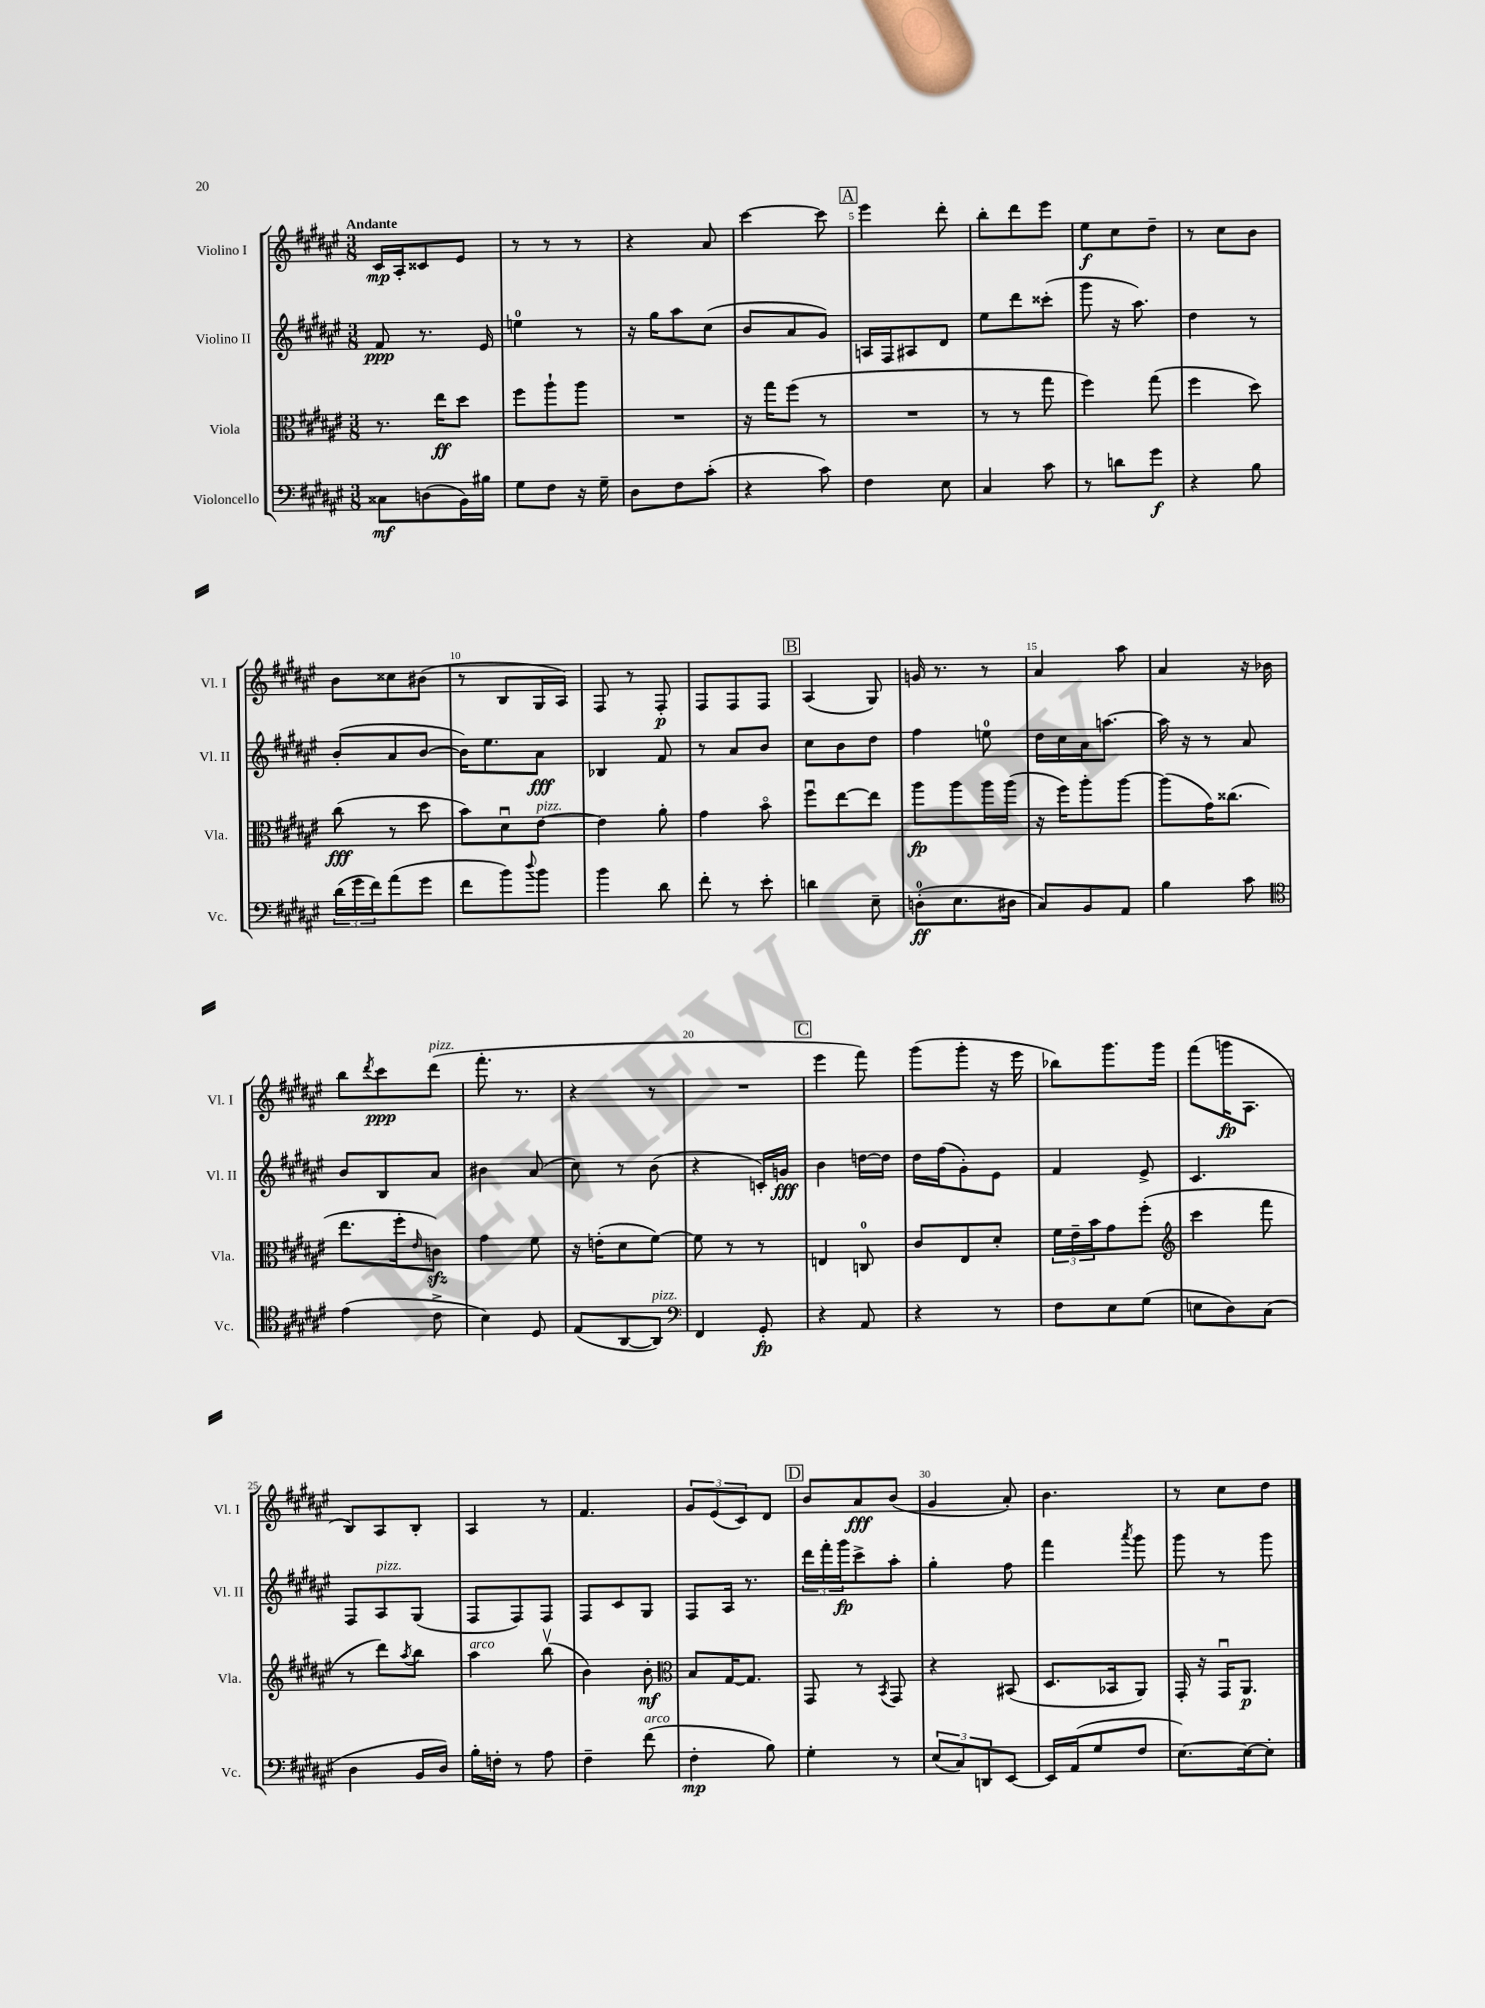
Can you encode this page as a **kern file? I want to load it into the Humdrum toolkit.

**kern	**dynam	**kern	**dynam	**kern	**dynam	**kern	**dynam
*part4	*part4	*part3	*part3	*part2	*part2	*part1	*part1
*staff4	*staff4	*staff3	*staff3	*staff2	*staff2	*staff1	*staff1
*I"Violoncello	*	*I"Viola	*	*I"Violino II	*	*I"Violino I	*
*I'Vc.	*	*I'Vla.	*	*I'Vl. II	*	*I'Vl. I	*
*clefF4	*	*clefC3	*	*clefG2	*	*clefG2	*
*k[f#c#g#d#a#e#]	*	*k[f#c#g#d#a#e#]	*	*k[f#c#g#d#a#e#]	*	*k[f#c#g#d#a#e#]	*
*M3/8	*	*M3/8	*	*M3/8	*	*M3/8	*
=1	=1	=1	=1	=1	=1	=1	=1
!	!	!	!	!	!	!LO:TX:a:B:t=Andante	!
8C##X\L	mf	8.r	.	8f#/	ppp	16c#/LL	mp
.	.	.	.	.	.	16A#'/J	.
(8Dn\	.	.	.	8.r	.	8c##X/	.
.	.	16ee#\KL	ff	.	.	.	.
16BB\L)	.	8dd#\J	.	.	.	8e#/J	.
16B#X\JJ	.	.	.	16e#/	.	.	.
=2	=2	=2	=2	=2	=2	=2	=2
8G#\L	.	8ff#\L	.	4een\	.	8r	.
8F#\J	.	8aa#`\	.	.	.	8r	.
16r	.	8aa#\J	.	8r	.	8r	.
16G#~\	.	.	.	.	.	.	.
=3	=3	=3	=3	=3	=3	=3	=3
8D#\L	.	4.r	.	16r	.	4r	.
.	.	.	.	16gg#\KL	.	.	.
8F#\	.	.	.	8aa#\	.	.	.
(8c#'\J	.	.	.	(8cc#\J	.	8a#/	.
=4	=4	=4	=4	=4	=4	=4	=4
4r	.	16r	.	8b/L	.	[4ccc#\	.
.	.	16gg#\KL	.	.	.	.	.
.	.	(8ff#\J	.	8a#/	.	.	.
8c#\)	.	8r	.	8g#/J)	.	8ccc#\]	.
!!LO:REH:place=s1:t=A
=5	=5	=5	=5	=5	=5	=5	=5
4F#\	.	4.r	.	16An/LL	.	4eee#\	.
.	.	.	.	16F#/J	.	.	.
.	.	.	.	8A#X/	.	.	.
8E#\	.	.	.	8d#/J	.	8ddd#'\	.
=6	=6	=6	=6	=6	=6	=6	=6
4C#/	.	8r	.	8ee#\L	.	8bb'\L	.
.	.	8r	.	8ddd#\	.	8ddd#\	.
8c#\	.	8gg#\	.	(8ccc##X'\J	.	8eee#\J	.
=7	=7	=7	=7	=7	=7	=7	=7
8r	.	4ff#\)	.	8ggg#\	.	8ee#\L	f
8dn\L	.	.	.	16r	.	8cc#\	.
.	.	.	.	8.aa#\)	.	.	.
8g#\J	f	(8gg#\	.	.	.	8dd#~\J	.
=8	=8	=8	=8	=8	=8	=8	=8
4r	.	4ff#\	.	4dd#\	.	8r	.
.	.	.	.	.	.	8cc#\L	.
8B\	.	8dd#\)	.	8r	.	8b\J	.
!!LO:LB:g=z
=9	=9	=9	=9	=9	=9	=9	=9
(24d#\LL	.	(8cc#\	fff	(8b'/L	.	8b\L	.
24g#\	.	.	.	.	.	.	.
24f#\J)	.	.	.	.	.	.	.
(8a#\	.	8r	.	8a#/	.	8cc##X\	.
8g#\J	.	8dd#\	.	[8b/J	.	(8b#X\J	.
=10	=10	=10	=10	=10	=10	=10	=10
8f#\L	.	8b\L)	.	16b\KL])	.	8r	.
.	.	.	.	8.ee#\	.	.	.
8b\)	.	8d#u\	.	.	.	8B/L	.
8qqdd#/	.	.	.	.	.	.	.
!	!	!LO:TX:a:i:t=pizz.	!	!	!	!	!
8b\J	.	[8e#\J	.	8a#\J	fff	16G#/L	.
.	.	.	.	.	.	16A#/JJ)	.
=11	=11	=11	=11	=11	=11	=11	=11
4b\	.	4e#\]	.	4B-X/	.	8F#/	.
.	.	.	.	.	.	8r	.
8d#\	.	8a#'\	.	8f#/	.	8F#'/	p
=12	=12	=12	=12	=12	=12	=12	=12
8f#'\	.	4g#\	.	8r	.	8F#/L	.
8r	.	.	.	8a#/L	.	8F#/	.
8e#'\	.	8b\	.	8b/J	.	8F#/J	.
!!LO:REH:place=s1:t=B
=13	=13	=13	=13	=13	=13	=13	=13
4dn\	.	8ff#u\L	.	8cc#\L	.	(4A#/	.
.	.	[8ee#\	.	8b\	.	.	.
8E#~\	.	8ee#\J]	.	8dd#\J	.	8G#/)	.
=14	=14	=14	=14	=14	=14	=14	=14
(8Dn'\L	ff	8aa#\L	fp	4ff#\	.	16gn/	.
.	.	.	.	.	.	8.r	.
8.E#\	.	8aa#\	.	.	.	.	.
.	.	16aa#\L	.	8een\	.	8r	.
16D#X\Jk	.	(16aa#\JJ	.	.	.	.	.
=15	=15	=15	=15	=15	=15	=15	=15
8C#/L)	.	16r	.	16dd#\LL	.	4a#/	.
.	.	16ff#\KL)	.	16cc#\	.	.	.
8BB/	.	8aa#'\	.	16a#\J	.	.	.
.	.	.	.	[8.aan\J	.	.	.
8AA#/J	.	[8aa#\J	.	.	.	8aa#\	.
=16	=16	=16	=16	=16	=16	=16	=16
4B\	.	(8aa#\L]	.	16aa\]	.	4a#/	.
.	.	.	.	16r	.	.	.
.	.	16g#\K)	.	8r	.	.	.
.	.	(8.cc##X\J	.	.	.	.	.
8c#\	.	.	.	8a#/	.	16r	.
.	.	.	.	.	.	16b-X\	.
!!LO:LB:g=z
=17	=17	=17	=17	=17	=17	=17	=17
*clefC4	*	*	*	*	*	*	*
(4e#\	.	8.ee#\L	.	8b/L	.	8bb\L	.
.	.	.	.	.	.	8qddd#/	.
.	.	.	.	8B/	.	8ccc#\	ppp
.	.	16ff#'\k	.	.	.	.	.
.	.	16qqe#/	.	.	.	.	.
!	!	!	!	!	!	!LO:TX:a:i:t=pizz.	!
8c#^\	.	8cnzz\J)	.	8a#/J	.	(8ddd#\J	.
=18	=18	=18	=18	=18	=18	=18	=18
4B\)	.	4g#\	.	4b#X\	.	8.fff#'\	.
.	.	.	.	.	.	8.r	.
8D#/	.	8f#\	.	(8a#/	.	.	.
=19	=19	=19	=19	=19	=19	=19	=19
(8E#/L	.	16r	.	8cc#\)	.	4r	.
.	.	(16en'\KL	.	.	.	.	.
[8AA#/	.	8d#\	.	8r	.	.	.
!LO:TX:a:i:t=pizz.	!	!	!	!	!	!	!
8AA#/J])	.	[8f#\J)	.	(8b\	.	8r	.
=20	=20	=20	=20	=20	=20	=20	=20
*clefF4	*	*	*	*	*	*	*
4FF#/	.	8f#\]	.	4r	.	4.r	.
.	.	8r	.	.	.	.	.
8GG#'/	fp	8r	.	16cn'/LL)	.	.	.
.	.	.	.	16gn/JJ	fff	.	.
!!LO:REH:place=s1:t=C
=21	=21	=21	=21	=21	=21	=21	=21
4r	.	4En/	.	4b\	.	4eee#\	.
8AA#/	.	8Cn/	.	[16ddn\LL	.	8fff#\)	.
.	.	.	.	16dd\JJ]	.	.	.
=22	=22	=22	=22	=22	=22	=22	=22
4r	.	8c#/L	.	16dd#\LL	.	(8ggg#\L	.
.	.	.	.	(16ff#\J	.	.	.
.	.	8E#/	.	8g#'\)	.	8ggg#'\J	.
8r	.	8d#'/J	.	8e#\J	.	16r	.
.	.	.	.	.	.	16eee#\	.
=23	=23	=23	=23	=23	=23	=23	=23
8F#\L	.	24f#\LL	.	4f#/	.	8bb-X\L)	.
.	.	24e#~\	.	.	.	.	.
.	.	24b\J	.	.	.	.	.
8E#\	.	8g#\	.	.	.	8.ggg#\	.
(8G#\J	.	(8ff#'\J	.	8e#^/	.	.	.
.	.	.	.	.	.	16ggg#\Jk	.
=24	=24	=24	=24	=24	=24	=24	=24
*	*	*clefG2	*	*	*	*	*
8En\L	.	4ccc#\	.	4.c#/	.	(8fff#\L	.
8D#\)	.	.	.	.	.	16gggn\K	fp
.	.	.	.	.	.	8.A#\J	.
(8C#\J	.	8fff#\	.	.	.	.	.
!!LO:LB:g=z
=25	=25	=25	=25	=25	=25	=25	=25
4D#\	.	8r	.	8F#/L	.	8B/L)	.
!	!	!	!	!LO:TX:a:i:t=pizz.	!	!	!
.	.	8ddd#\L)	.	8A#/	.	8A#/	.
.	.	8qaa#/	.	.	.	.	.
16BB/LL	.	8bb\J	.	(8G#/J	.	8B'/J	.
16D#/JJ)	.	.	.	.	.	.	.
=26	=26	=26	=26	=26	=26	=26	=26
!	!	!LO:TX:a:i:t=arco	!	!	!	!	!
16B'\LL	.	4aa#\	.	8F#/L	.	4A#/	.
16Fn'\JJ	.	.	.	.	.	.	.
8r	.	.	.	8F#/)	.	.	.
8A#\	.	(8bbv\	.	8F#/J	.	8r	.
=27	=27	=27	=27	=27	=27	=27	=27
4F#~\	.	4b\)	.	8F#/L	.	4.f#/	.
.	.	.	.	8c#/	.	.	.
!LO:TX:a:i:t=arco	!	!	!	!	!	!	!
(8f#\	.	8b'\	mf	8G#/J	.	.	.
=28	=28	=28	=28	=28	=28	=28	=28
*	*	*clefC3	*	*	*	*	*
4F#'\	mp	8B/L	.	8F#/L	.	12g#/L	.
.	.	.	.	.	.	(12e#/	.
.	.	[16G#/K	.	16A#/Jk	.	.	.
.	.	.	.	.	.	12c#/)	.
.	.	8.G#/J]	.	8.r	.	.	.
8B\)	.	.	.	.	.	8d#/J	.
!!LO:REH:place=s1:t=D
=29	=29	=29	=29	=29	=29	=29	=29
4G#'\	.	8GG#/	.	24ddd#\LL	.	8b/L	.
.	.	.	.	24fff#'\	.	.	.
.	.	.	.	24ggg#\J	fp	.	.
.	.	8r	.	8ccc#^\	.	8a#/	fff
.	.	8qBB/	.	.	.	.	.
8r	.	8GG#/	.	8aa#'\J	.	(8b/J	.
=30	=30	=30	=30	=30	=30	=30	=30
(12E#/L	.	4r	.	4gg#'\	.	4g#/	.
12C#/)	.	.	.	.	.	.	.
12DDn/	.	.	.	.	.	.	.
[8EE#/J	.	(8BB#X/	.	8ff#\	.	8a#'/)	.
=31	=31	=31	=31	=31	=31	=31	=31
16EE#/LL]	.	8.D#/L	.	4fff#\	.	4.b\	.
(16AA#/J	.	.	.	.	.	.	.
8G#/	.	.	.	.	.	.	.
.	.	16BB-X/k	.	.	.	.	.
.	.	.	.	8qaaa#/	.	.	.
8F#/J	.	8AA#/J)	.	8ggg#\	.	.	.
=32	=32	=32	=32	=32	=32	=32	=32
[8.E#\L)	.	16GG#'/	.	8ggg#\	.	8r	.
.	.	16r	.	.	.	.	.
.	.	16GG#u/KL	.	8r	.	8cc#\L	.
16E#\k_	.	8.AA#/J	p	.	.	.	.
8E#'\J]	.	.	.	8ggg#\	.	8dd#\J	.
==	==	==	==	==	==	==	==
*-	*-	*-	*-	*-	*-	*-	*-
